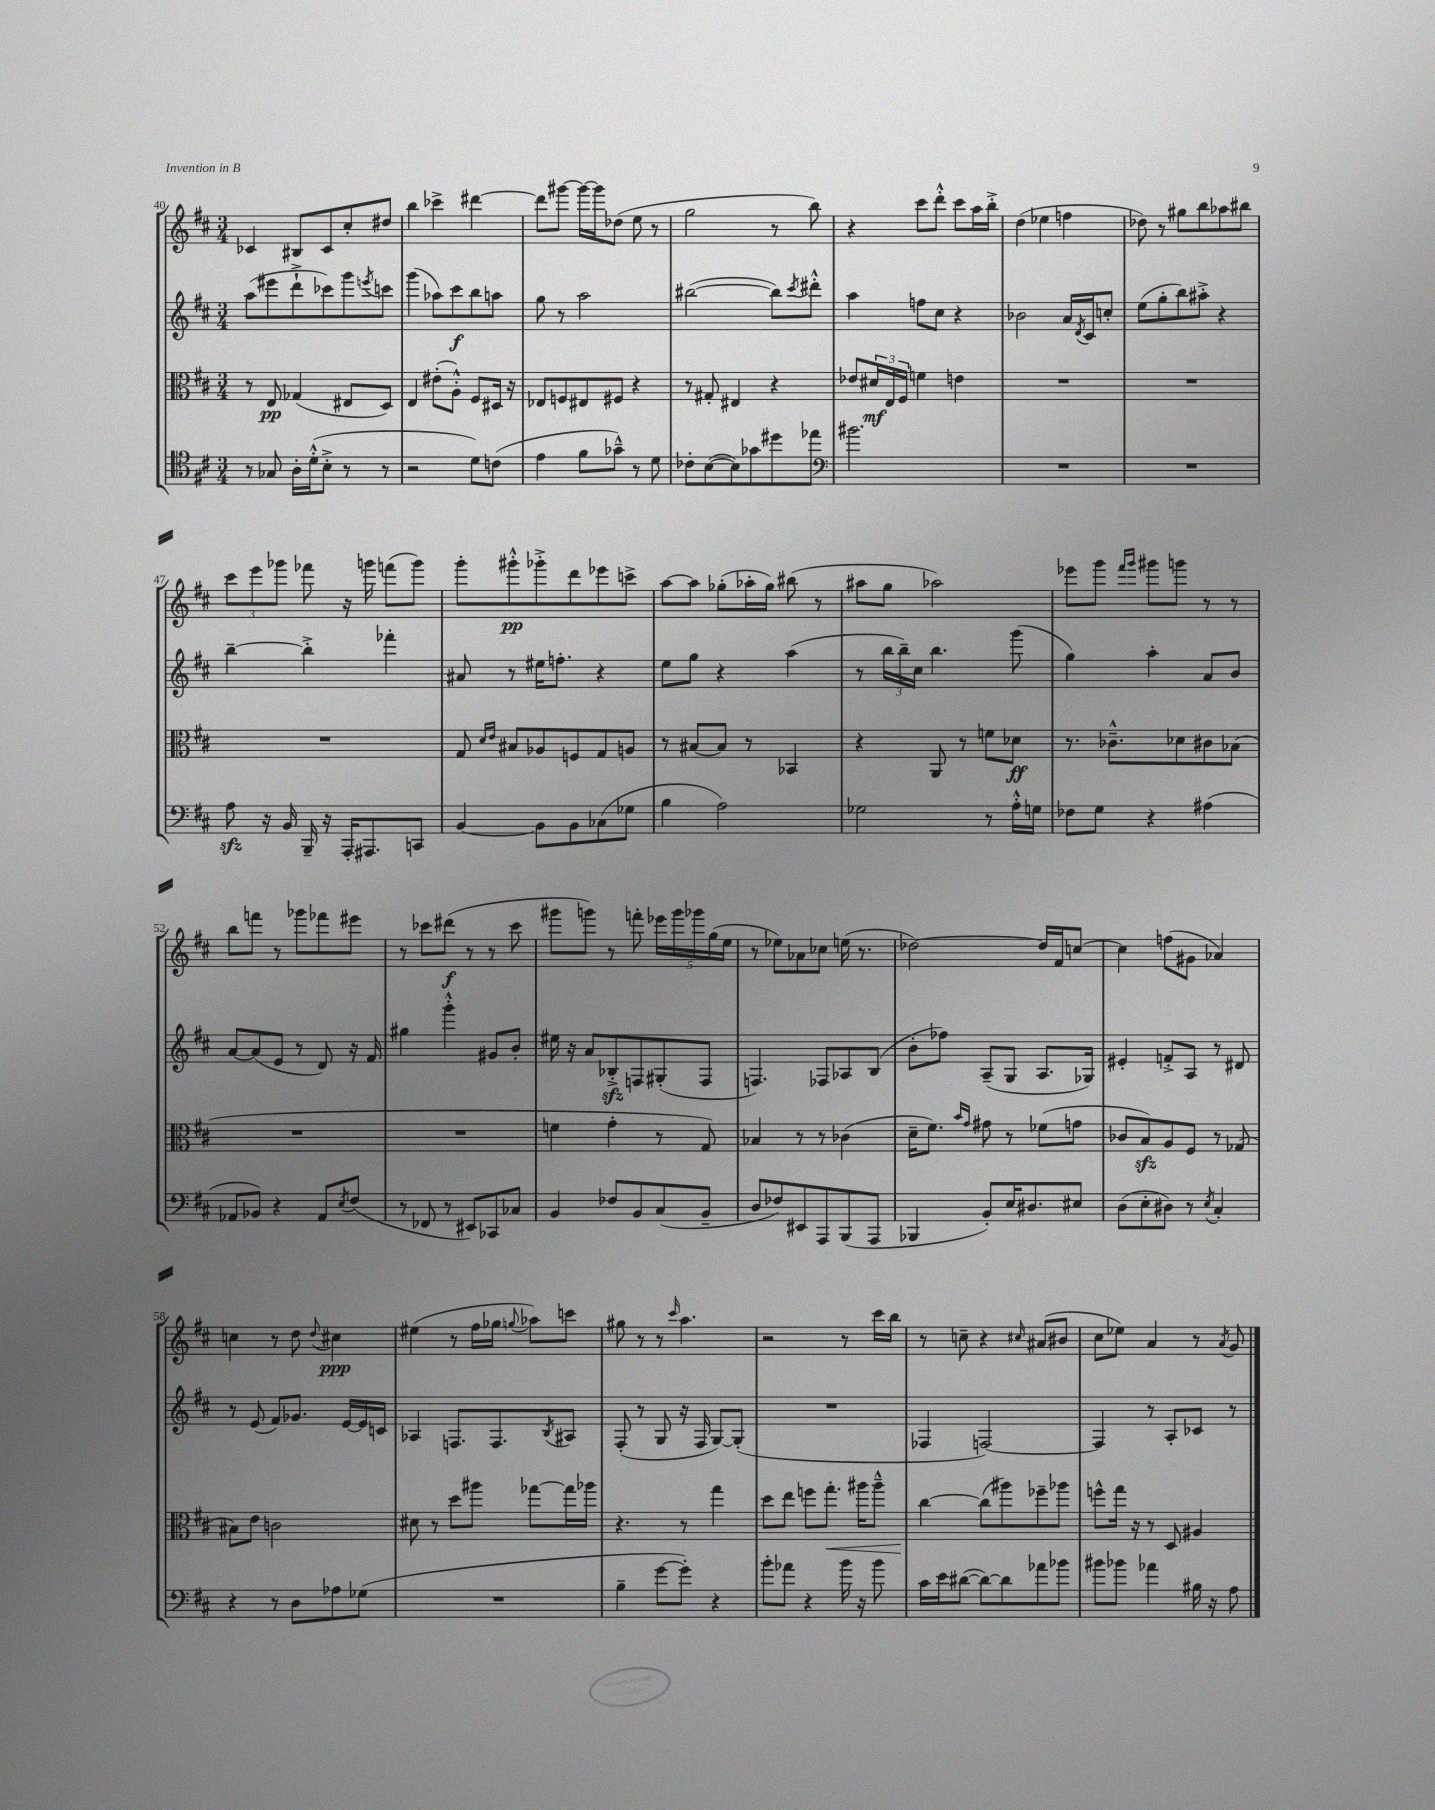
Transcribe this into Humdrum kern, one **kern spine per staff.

**kern	**kern	**kern	**kern
*staff4	*staff3	*staff2	*staff1
*clefC4	*clefC3	*clefG2	*clefG2
*k[f#c#]	*k[f#c#]	*k[f#c#]	*k[f#c#]
*M3/4	*M3/4	*M3/4	*M3/4
8r	8r	(8aa	4c-
8G-	8E	8eee#	.
16A'	(4G-	8ddd`^	8B#
(16d'^^	.	.	.
8B'^	.	8ccc-)	8c-
8r	8E#	8ggg	8cc#'
.	.	8qeee	.
8r	8D)	8ccc	8dd#
=	=	=	=
2r	4E	(4ggg	4bb
.	(8e#'	8aa-)	4ccc-^
.	8A'^^)	8ccc#	.
8d)	8F#	8bb	[4ddd#
(8c	16D#	8aa	.
.	16r	.	.
=	=	=	=
4e	8E-	8gg	8ddd#]
.	8F	8r	[8ggg#
8f#	8E#	2aa	16ggg#_
.	.	.	16ggg#]
8g-~^^)	8F#	.	(8dd-
8r	4r	.	8ee
8d	.	.	8r
=	=	=	=
8c-'	8r	([2bb#	2gg
([8B	8G#'	.	.
8B])	4E#	.	.
8g-	.	.	.
8dd#	4r	8bb#])	8r
.	.	8qccc#	.
8ee-	.	8ddd#'^^	8bb)
=	=	=	=
*clefF4	*	*	*
2.b#	8e-	4aa	4r
.	24d#	.	.
.	24E	.	.
.	24F#	.	.
.	4f	8ff	8ccc#
.	.	8cc#	8ddd'^^
.	4e	4r	8ccc#
.	.	.	16aa
.	.	.	16bb'^
=	=	=	=
2.r	2.r	2b-	(4dd
.	.	.	4ee-
.	.	16a	4ff
.	.	8qd	.
.	.	16c#	.
.	.	8cc'	.
=	=	=	=
2.r	2.r	(8ee	8dd-)
.	.	8gg'	8r
.	.	8bb)	8gg#
.	.	8aa#'^	8bb
.	.	4r	8aa-
.	.	.	8bb#
=	=	=	=
8A	2.r	[4bb~	12ccc#
.	.	.	12eee
16r	.	.	.
.	.	.	12ggg-
16BB	.	.	.
16BBB~	.	4bb'^]	8fff-
16r	.	.	.
16AAA'	.	.	16r
8.AAA#	.	.	16ggg
.	.	4fff-'	(8fff
8CC	.	.	8ggg)
=	=	=	=
[4BB	8G	8a#	8ggg'
.	16qqd	.	.
.	16qqe	.	.
.	8B#	8r	8ggg#'^^
8BB]	8A-	16ee#	8ggg-'^
.	.	8.ff'	.
8BB	8F	.	8ddd
(8C-	8G	4r	8eee-
8G-	8A	.	8ccc^
=	=	=	=
4B	8r	8ee	[8aa
.	[8B#	8gg	8aa]
2A)	8B#]	4r	(8gg-'
.	8r	.	16aa-'
.	.	.	16gg-)
.	4BB-	(4aa	(8bb#
.	.	.	8r
=	=	=	=
2G-	4r	8r	8aa#
.	.	24bb	8gg
.	.	24bb~)	.
.	.	24cc#	.
.	8AA	4.bb	2aa-)
.	8r	.	.
8r	8f	.	.
16A'^^	8d-	(8ggg	.
16G	.	.	.
=	=	=	=
8F-	8.r	4gg)	8eee-
8G	.	.	8ggg
.	8.c-~^^	.	.
.	.	.	16qqfff#
.	.	.	16qqggg
4r	.	4aa'	8ggg#
.	8d-	.	8ggg
(4A#	8c#	8a	8r
.	(8B-	8b	8r
=	=	=	=
8AA-	2.r	[8a	8bb
8BB-)	.	(8a]	8fff
4r	.	8e	8r
.	.	8r	8ggg-
8AA-	.	8d)	8fff-
8qE	.	.	.
(8F#	.	16r	8eee#
.	.	16f#	.
=	=	=	=
8r	2.r	4gg#	8r
8FF-	.	.	8ccc-
8r	.	4ggg'^^	(8ddd#
8EE#)	.	.	8r
8CC-	.	8g#	8r
8C-	.	8b'	8ccc-
=	=	=	=
4BB	4f	16ee#	8ggg#
.	.	16r	.
.	.	8a	8ggg)
8F-	4g'	8B-'^	8r
8BB	.	8F	8fff'
(8C#	8r	(8G#'	20eee-
.	.	.	20ggg
.	.	.	20ggg-
8BB~	8G)	8F	.
.	.	.	(20gg
.	.	.	20ee
=	=	=	=
8D	4B-	4.F)	8r
8F-)	.	.	8ee-)
8EE#	8r	.	8a-
8AAA	8r	8F-	8cc-
(8BBB	(4c-	8A-	(16ee
.	.	.	8.r
8AAA	.	(8B	.
=	=	=	=
4BBB-	16d~	8b'	[2dd-)
.	8.f#)	.	.
.	.	8ff-)	.
.	16qqb	.	.
.	16qqg	.	.
8BB')	8g#	(8A~	.
16E	8r	8G	.
8.D#	.	.	.
.	(8f-	8.A	16dd-]
.	.	.	16f#
8E#	8g	.	[8cc
.	.	16G-)	.
=	=	=	=
(8D	8c-	4e#'	4cc]
8E'	8B)	.	.
8D#)	8A	8f'^	(8ff
8r	8F#	8A	8g#
8qE	.	.	.
4C#'	8r	8r	4a-)
.	(8G-	8d#	.
=	=	=	=
4r	8B#)	8r	4cc
.	8e	(8e	.
8r	2c	8f#)	8r
8D	.	8.g-	8dd
.	.	.	8qqdd
8A-	.	.	4cc#
.	.	[16e	.
(8G-	.	16e]	.
.	.	16c	.
=	=	=	=
2.r	8d#	4A-	(4ee#
.	8r	.	.
.	8dd	8.F	8r
.	8aa#	.	16ff#
.	.	8.F	16gg-
.	.	.	8qqgg
.	[8gg-	.	8aa-)
.	.	8qB	.
.	16gg-]	8A#	8ccc
.	16aa-	.	.
=	=	=	=
4B~	4.r	(8F#'	8gg#
.	.	8r	8r
[8g	.	8G	8r
.	.	.	16qqccc#
8g'])	8r	16r	4.aa
.	.	16F#	.
4r	4gg	[8G)	.
.	.	(8G']	.
=	=	=	=
8b'	8dd	2.r	2r
8a-	8ee	.	.
4r	8ff	.	.
.	8.gg'	.	.
16b	.	.	8r
16r	16aa#	.	.
8b	8aa#~^^	.	16ccc#
.	.	.	16bb
=	=	=	=
16c#	[4cc#	4F-	8r
16e	.	.	.
([8d#	.	.	8cc~
8d#_)	(8cc#]	[2F)	4r
8d#]	8aa#)	.	.
.	.	.	16qqcc#
8a-	8ff-~	.	(8a#
8b-	8aa-	.	8b#
=	=	=	=
8b#	8ff^^	4F]	8cc#
8b-	16gg	.	8ee-)
.	16r	.	.
4a-	8r	8r	4a
.	8D	8A'	.
16B#	4A#	8c-	8r
16r	.	.	.
.	.	.	8qa
8A	.	8r	8g
==	==	==	==
*-	*-	*-	*-
